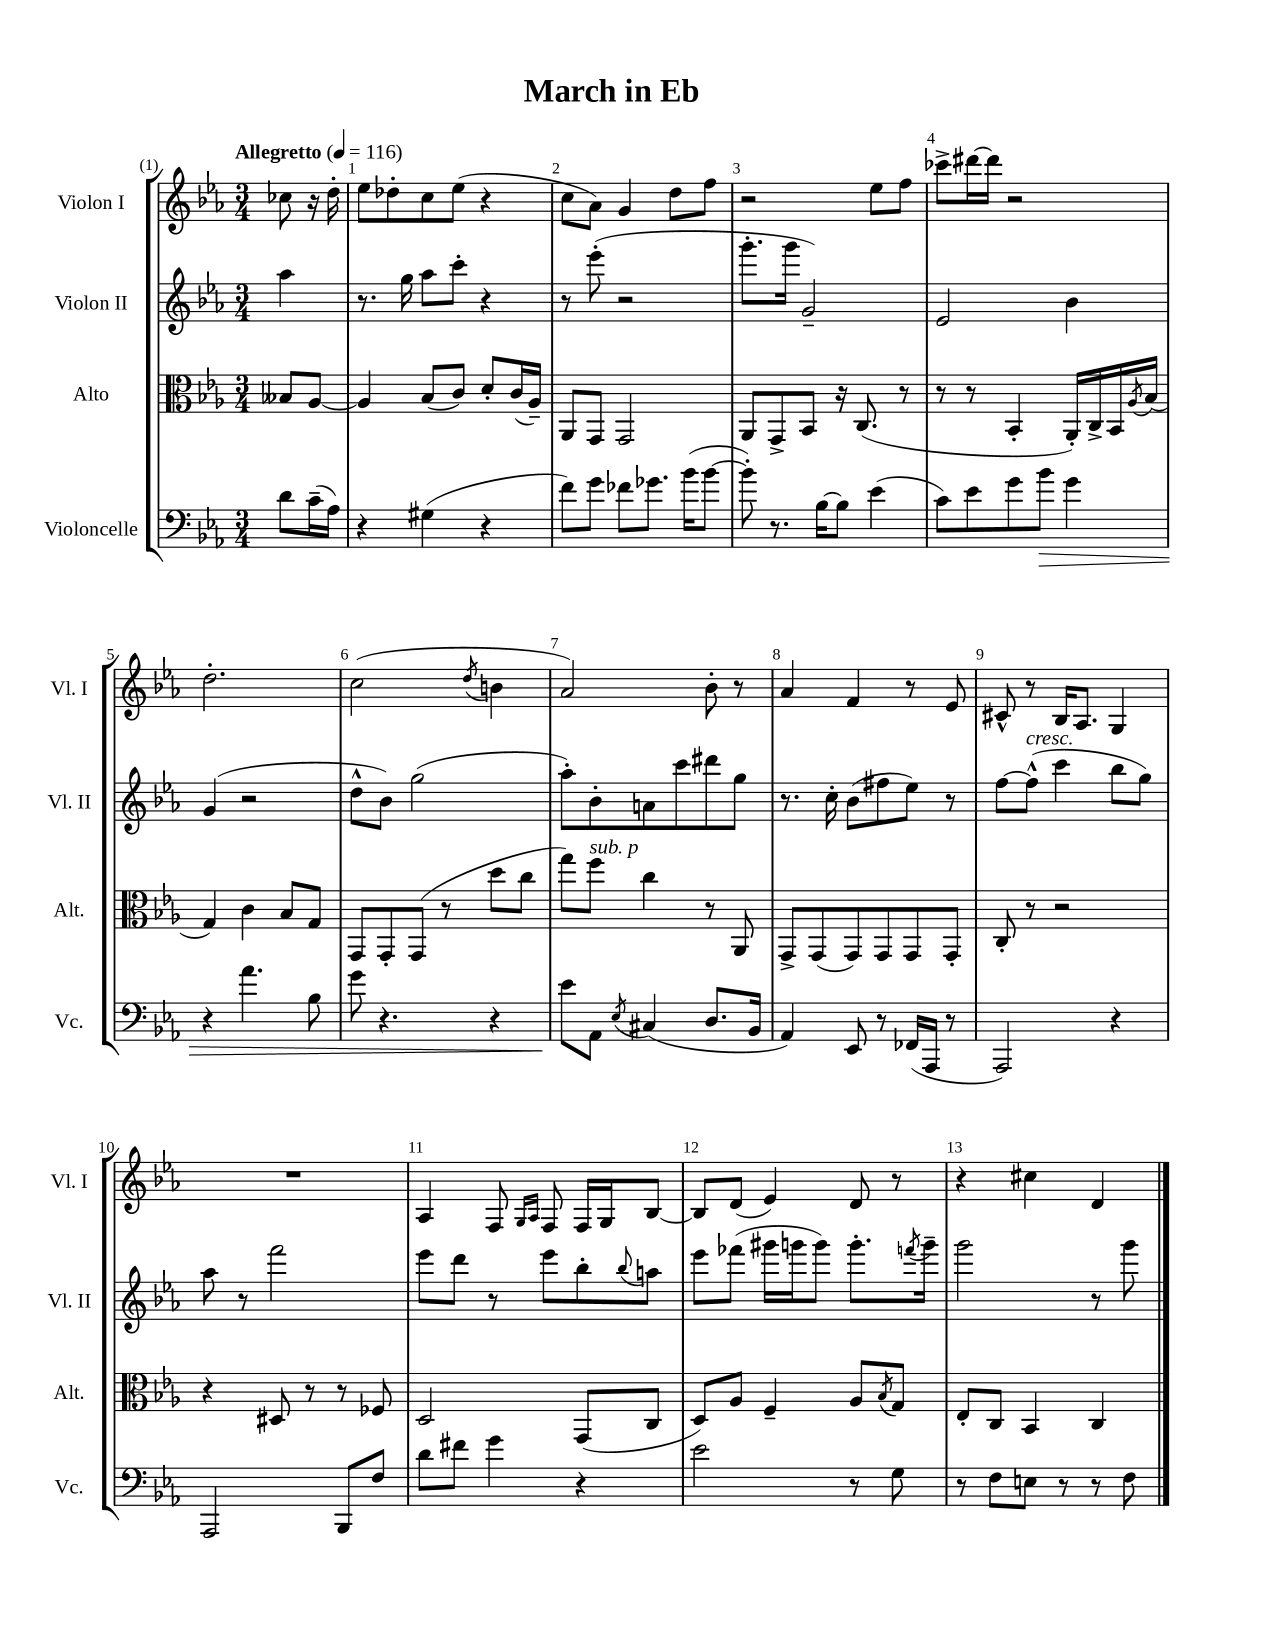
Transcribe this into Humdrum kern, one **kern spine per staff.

**kern	**kern	**kern	**kern
*staff4	*staff3	*staff2	*staff1
*clefF4	*clefC3	*clefG2	*clefG2
*k[b-e-a-]	*k[b-e-a-]	*k[b-e-a-]	*k[b-e-a-]
*M3/4	*M3/4	*M3/4	*M3/4
*MM116	*MM116	*MM116	*MM116
8d	8B--	4aa-	8cc-
(16c~	[8A-	.	16r
16A-)	.	.	16dd'
=	=	=	=
4r	4A-]	8.r	8ee-
.	.	.	8dd-'
.	.	16gg	.
(4G#	(8B-	8aa-	8cc
.	8c)	8ccc'	(8ee-
4r	8d'	4r	4r
.	(16c	.	.
.	16A-~)	.	.
=	=	=	=
8f)	8AA-	8r	8cc
8g	8GG	(8eee-'	8a-)
8f-	2GG	2r	4g
8.g-	.	.	.
.	.	.	8dd
(16b-	.	.	.
[8b-	.	.	8ff
=	=	=	=
8b-'])	8AA-	8.ggg'	2r
8.r	8GG^	.	.
.	.	16ggg	.
.	8BB-	2g~)	.
[16B-	.	.	.
8B-]	16r	.	.
.	(8.C	.	.
(4e-	.	.	8ee-
.	8r	.	8ff
=	=	=	=
8c)	8r	2e-	8ccc-^
8e-	8r	.	[16ddd#
.	.	.	16ddd#]
8g	4BB-'	.	2r
8b-	.	.	.
4g	16AA-')	4b-	.
.	16C^	.	.
.	16BB-	.	.
.	8qA-	.	.
.	(16B-	.	.
=	=	=	=
4r	4G)	(4g	2.dd'
4.a-	4c	2r	.
.	8B-	.	.
8B-	8G	.	.
=	=	=	=
8g	8GG	8dd^^	(2cc
4.r	8GG'	8b-)	.
.	(8GG	(2gg	.
.	8r	.	.
.	.	.	8qdd
4r	8dd	.	4b
.	8cc	.	.
=	=	=	=
8e-	8gg)	8aa-')	2a-)
8AA-	8ff	8b-'	.
8qE-	.	.	.
(4C#	4cc	8a	.
.	.	8ccc	.
8.D	8r	8ddd#	8b-'
.	8AA-	8gg	8r
16BB-	.	.	.
=	=	=	=
4AA-)	8GG^	8.r	4a-
.	(8GG	.	.
.	.	16cc'	.
8EE-	8GG)	(8b-	4f
8r	8GG	8ff#	.
(16FF-	8GG	8ee-)	8r
16AAA-	.	.	.
8r	8GG'	8r	8e-
=	=	=	=
2AAA-)	8C'	[8ff	8c#^^
.	8r	(8ff^^]	8r
.	2r	4ccc	16B-
.	.	.	8.A-
4r	.	8bb-	4G
.	.	8gg)	.
=	=	=	=
2AAA-	4r	8aa-	2.r
.	.	8r	.
.	8D#	2fff	.
.	8r	.	.
8BBB-	8r	.	.
8F	8F-	.	.
=	=	=	=
8d	2D	8eee-	4A-
8f#	.	8ddd	.
4g	.	8r	8F
.	.	.	16qqG
.	.	.	16qqA-
.	.	8eee-	8F
4r	(8GG	8bb-'	16F
.	.	.	16G
.	.	8qqbb-	.
.	8C	8aa	[8B-
=	=	=	=
2e-	8D)	8eee-	8B-]
.	8A-	(8fff-	(8d
.	4F~	16ggg#	4e-)
.	.	16ggg	.
.	.	8ggg)	.
8r	8A-	8.ggg'	8d
.	8qB-	.	.
8G	8G	.	8r
.	.	8qfff	.
.	.	16ggg~	.
=	=	=	=
8r	8E-'	2ggg	4r
8F	8C	.	.
8E	4BB-	.	4cc#
8r	.	.	.
8r	4C	8r	4d
8F	.	8ggg	.
==	==	==	==
*-	*-	*-	*-
